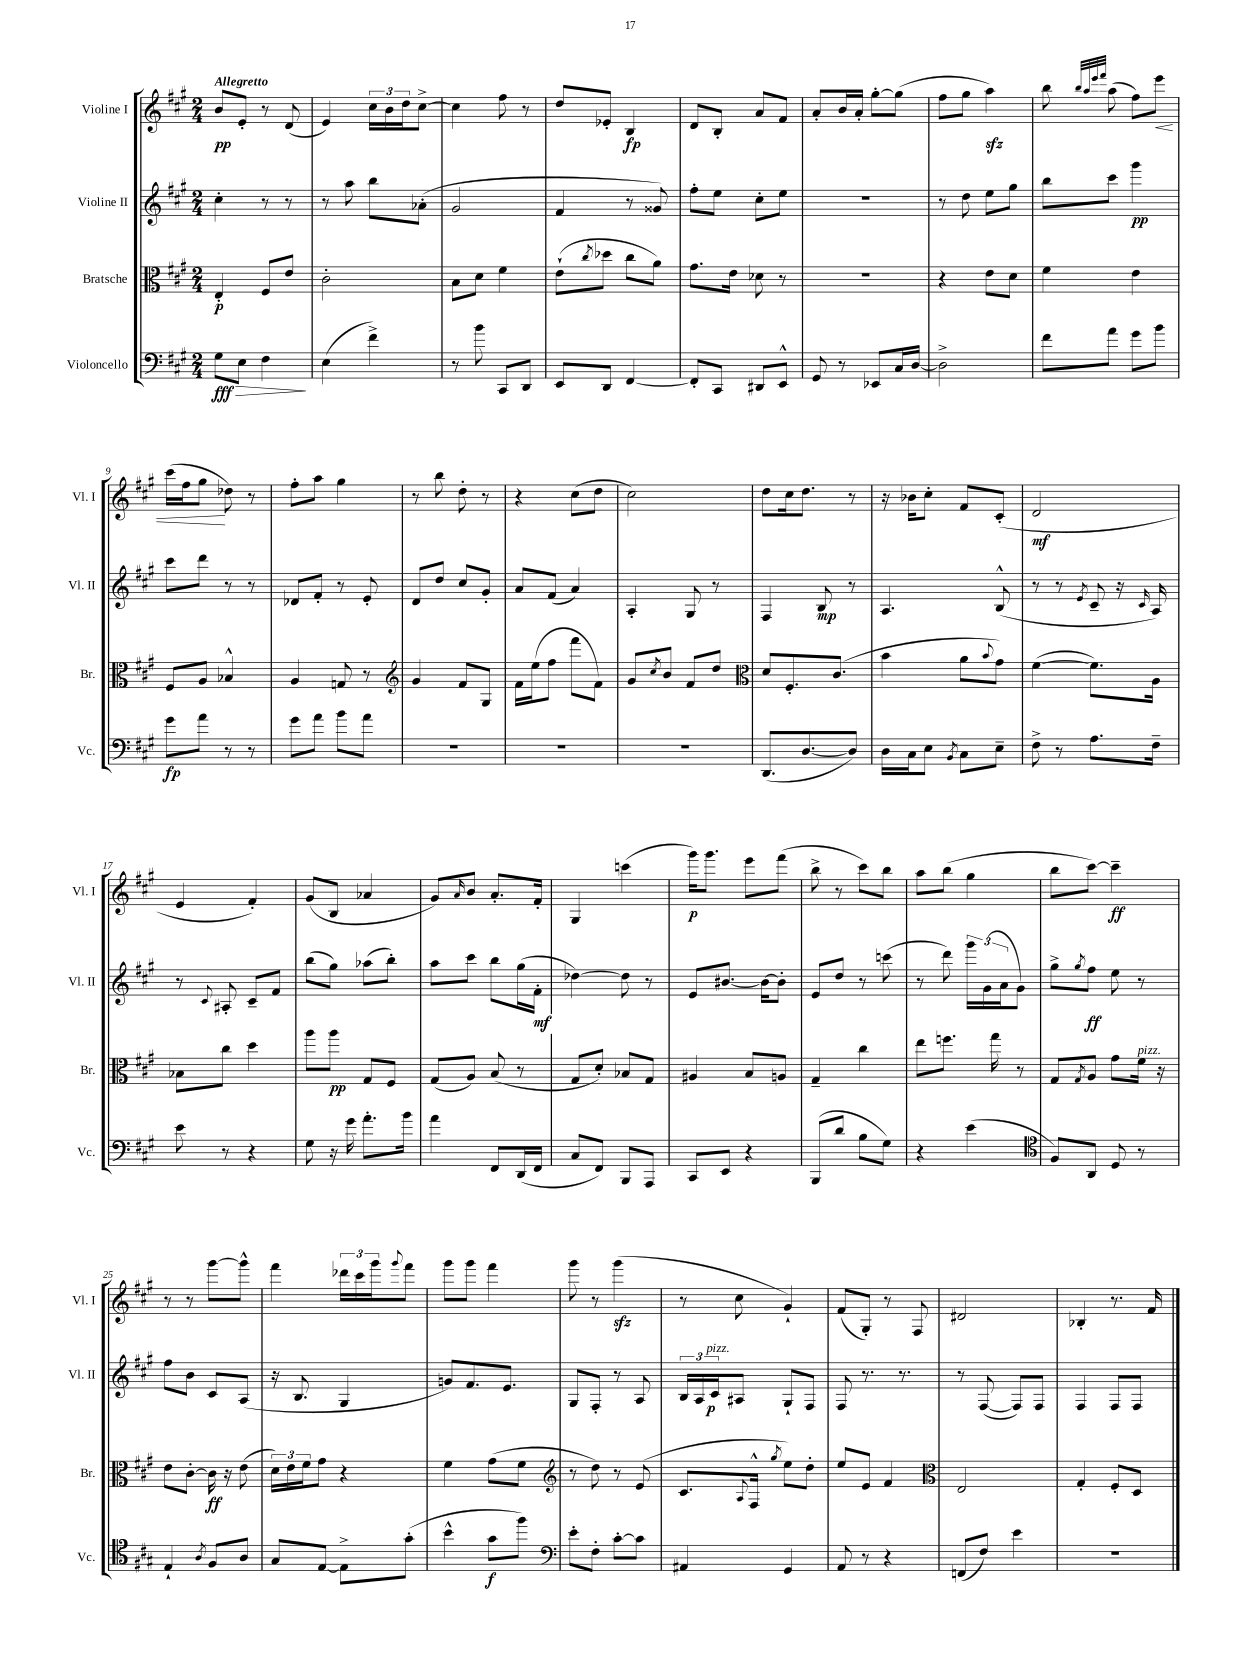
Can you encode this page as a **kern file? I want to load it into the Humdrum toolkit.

**kern	**kern	**kern	**kern
*staff4	*staff3	*staff2	*staff1
*clefF4	*clefC3	*clefG2	*clefG2
*k[f#c#g#]	*k[f#c#g#]	*k[f#c#g#]	*k[f#c#g#]
*M2/4	*M2/4	*M2/4	*M2/4
8G#	4E'	4cc#'	8b
8E	.	.	8e'
4F#	8F#	8r	8r
.	8e	8r	(8d
=	=	=	=
(4E	2c#'	8r	4e)
.	.	8aa	.
4f#^)	.	8bb	24cc#
.	.	.	24b
.	.	.	24dd
.	.	(8a-'	[8cc#^
=	=	=	=
8r	8B	2g#	4cc#]
8b	8d	.	.
8CC#	4f#	.	8ff#
8DD	.	.	8r
=	=	=	=
8EE	(8e`	4f#	8dd
.	8qcc#	.	.
8DD	8dd-	.	8e-'
[4FF#	8cc#	8r	4B
.	8a)	8g##)	.
=	=	=	=
8FF#']	8.g#	8ff#'	8d
8CC#	.	8ee	8B'
.	16e	.	.
8DD#	8d-	8cc#'	8a
8EE^^	8r	8ee	8f#
=	=	=	=
8GG#	2r	2r	8a'
8r	.	.	16b
.	.	.	16a'
8EE-	.	.	[8gg#'
16C#	.	.	(8gg#]
[16D	.	.	.
=	=	=	=
2D^]	4r	8r	8ff#
.	.	8dd	8gg#
.	8e	8ee	4aa)
.	8d	8gg#	.
=	=	=	=
8f#	4f#	8bb	8bb
.	.	.	32qqbb
.	.	.	32qqaa
.	.	.	32qqeee
.	.	.	32qqfff#
8a	.	8ccc#	(8aa
8g#	4e	4ggg#	8ff#)
8b	.	.	8eee
=	=	=	=
8g#	8F#	8ccc#	(16ccc#
.	.	.	16ff#
8a	8A	8ddd	8gg#
8r	4B-^^	8r	8dd-)
8r	.	8r	8r
=	=	=	=
8g#	4A	8d-	8ff#'
8a	.	8f#'	8aa
8b	8G	8r	4gg#
8a	8r	8e'	.
=	=	=	=
*	*clefG2	*	*
2r	4g#	8d	8r
.	.	8dd	8bb
.	8f#	8cc#	8dd'
.	8G#	8g#'	8r
=	=	=	=
2r	16f#	8a	4r
.	(16ee	.	.
.	8ff#	(8f#	.
.	8fff#	4a)	(8cc#
.	8f#)	.	8dd
=	=	=	=
2r	8g#	4A'	2cc#)
.	8qcc#	.	.
.	8b	.	.
.	8f#	8G#	.
.	8dd	8r	.
=	=	=	=
*	*clefC3	*	*
(8.DD	8d	4F#	8dd
.	8.F#'	.	16cc#
[8.D	.	.	8.dd
.	.	8B	.
.	(8.c#	.	.
8D])	.	8r	8r
=	=	=	=
16D	4b	4.A	16r
16C#	.	.	16b-
8E	.	.	8cc#'
8qBB	.	.	.
8C#	8a	.	8f#
.	8qqb	.	.
8E~	8g#)	(8B^^	(8c#'
=	=	=	=
8F#^	([4f#	8r	2d
8r	.	8r	.
.	.	8qe	.
8.A	8.f#])	8c#~	.
.	.	16r	.
.	.	16qqc#	.
16F#~	16A	16A)	.
=	=	=	=
8e	8B-	8r	4e
.	.	8qqc#	.
8r	8cc#	8A#'	.
4r	4dd	8c#~	4f#')
.	.	8f#	.
=	=	=	=
8G#	8aa	(8bb	(8g#
16r	8aa	8gg#)	8B
16g#	.	.	.
8.a'	8G#	(8aa-	4a-
.	8F#	8bb')	.
16b	.	.	.
=	=	=	=
4a	(8G#	8aa	8g#)
.	.	.	16qqa
.	8A)	8ccc#	8b
8FF#	(8B	8bb	8.a'
(16DD	8r	(16gg#	.
16FF#	.	16f#'	16f#'
=	=	=	=
8C#	8G#	[4dd-)	4G#
8FF#)	8d')	.	.
8BBB	8B-	8dd-]	(4ccc
8AAA	8G#	8r	.
=	=	=	=
8CC#	4A#	8e	16ggg#)
.	.	.	8.ggg#
8EE	.	[8.b#	.
4r	8B	.	8eee
.	.	16b#_	.
.	8A	8b#']	(8fff#
=	=	=	=
(8BBB	4G#~	8e	8bb^
8d	.	8dd	8r
8B	4cc#	8r	8ccc#)
8G#)	.	(8ccc	8bb
=	=	=	=
4r	8ee	8r	8aa
.	8.ff	8ddd)	(8bb
(4e	.	24ggg#	4gg#
.	.	(24g#	.
.	16gg#	.	.
.	.	24a	.
.	8r	8g#)	.
=	=	=	=
*clefC4	*	*	*
8F#)	8G#	8gg#^	8bb
.	8qG#	8qgg#	.
8AA	8A	8ff#	[8ccc#)
8D	8g#	8ee	4ccc#~]
8r	16f#	8r	.
.	16r	.	.
=	=	=	=
4E`	8e	8ff#	8r
.	[8c#'	8b	8r
8qA	.	.	.
8F#	16c#]	8c#	[8ggg#
.	16r	.	.
8A	(8e	(8A	8ggg#^^]
=	=	=	=
8G#	24d)	16r	4fff#
.	24e	.	.
.	.	8.B	.
.	24f#	.	.
[8E	8g#	.	.
8E^]	4r	4G#	24ddd-
.	.	.	24ccc#
.	.	.	24ggg#
.	.	.	8qqggg#
(8g#'	.	.	8fff#
=	=	=	=
4b^^	4f#	8g)	8ggg#
.	.	8.f#	8ggg#
8g#	(8g#	.	4fff#
.	.	8.e	.
8ff#)	8f#	.	.
=	=	=	=
*clefF4	*clefG2	*	*
8e'	8r	8G#	8ggg#
8F#'	8dd)	8F#'	8r
[8c#'	8r	8r	(4ggg#
8c#]	(8e	8A	.
=	=	=	=
4AA#	8.c#	24B	8r
.	.	24A	.
.	.	24c#	.
.	.	8A#	8cc#
.	8qqA	.	.
.	16F#^^	.	.
.	8qgg#	.	.
4GG#	8ee)	8G#`	4g#`)
.	8dd'	8F#	.
=	=	=	=
8AA	8ee	8F#	(8f#
8r	8e	8.r	8G#')
4r	4f#	.	8r
.	.	8.r	.
.	.	.	8F#
=	=	=	=
*	*clefC3	*	*
(8FF	2E	8r	2d#
8F#)	.	([8F#	.
4e	.	8F#])	.
.	.	8F#	.
=	=	=	=
2r	4G#'	4F#	4B-'
.	8F#'	8F#	8.r
.	8D	8F#	.
.	.	.	16f#
==	==	==	==
*-	*-	*-	*-
